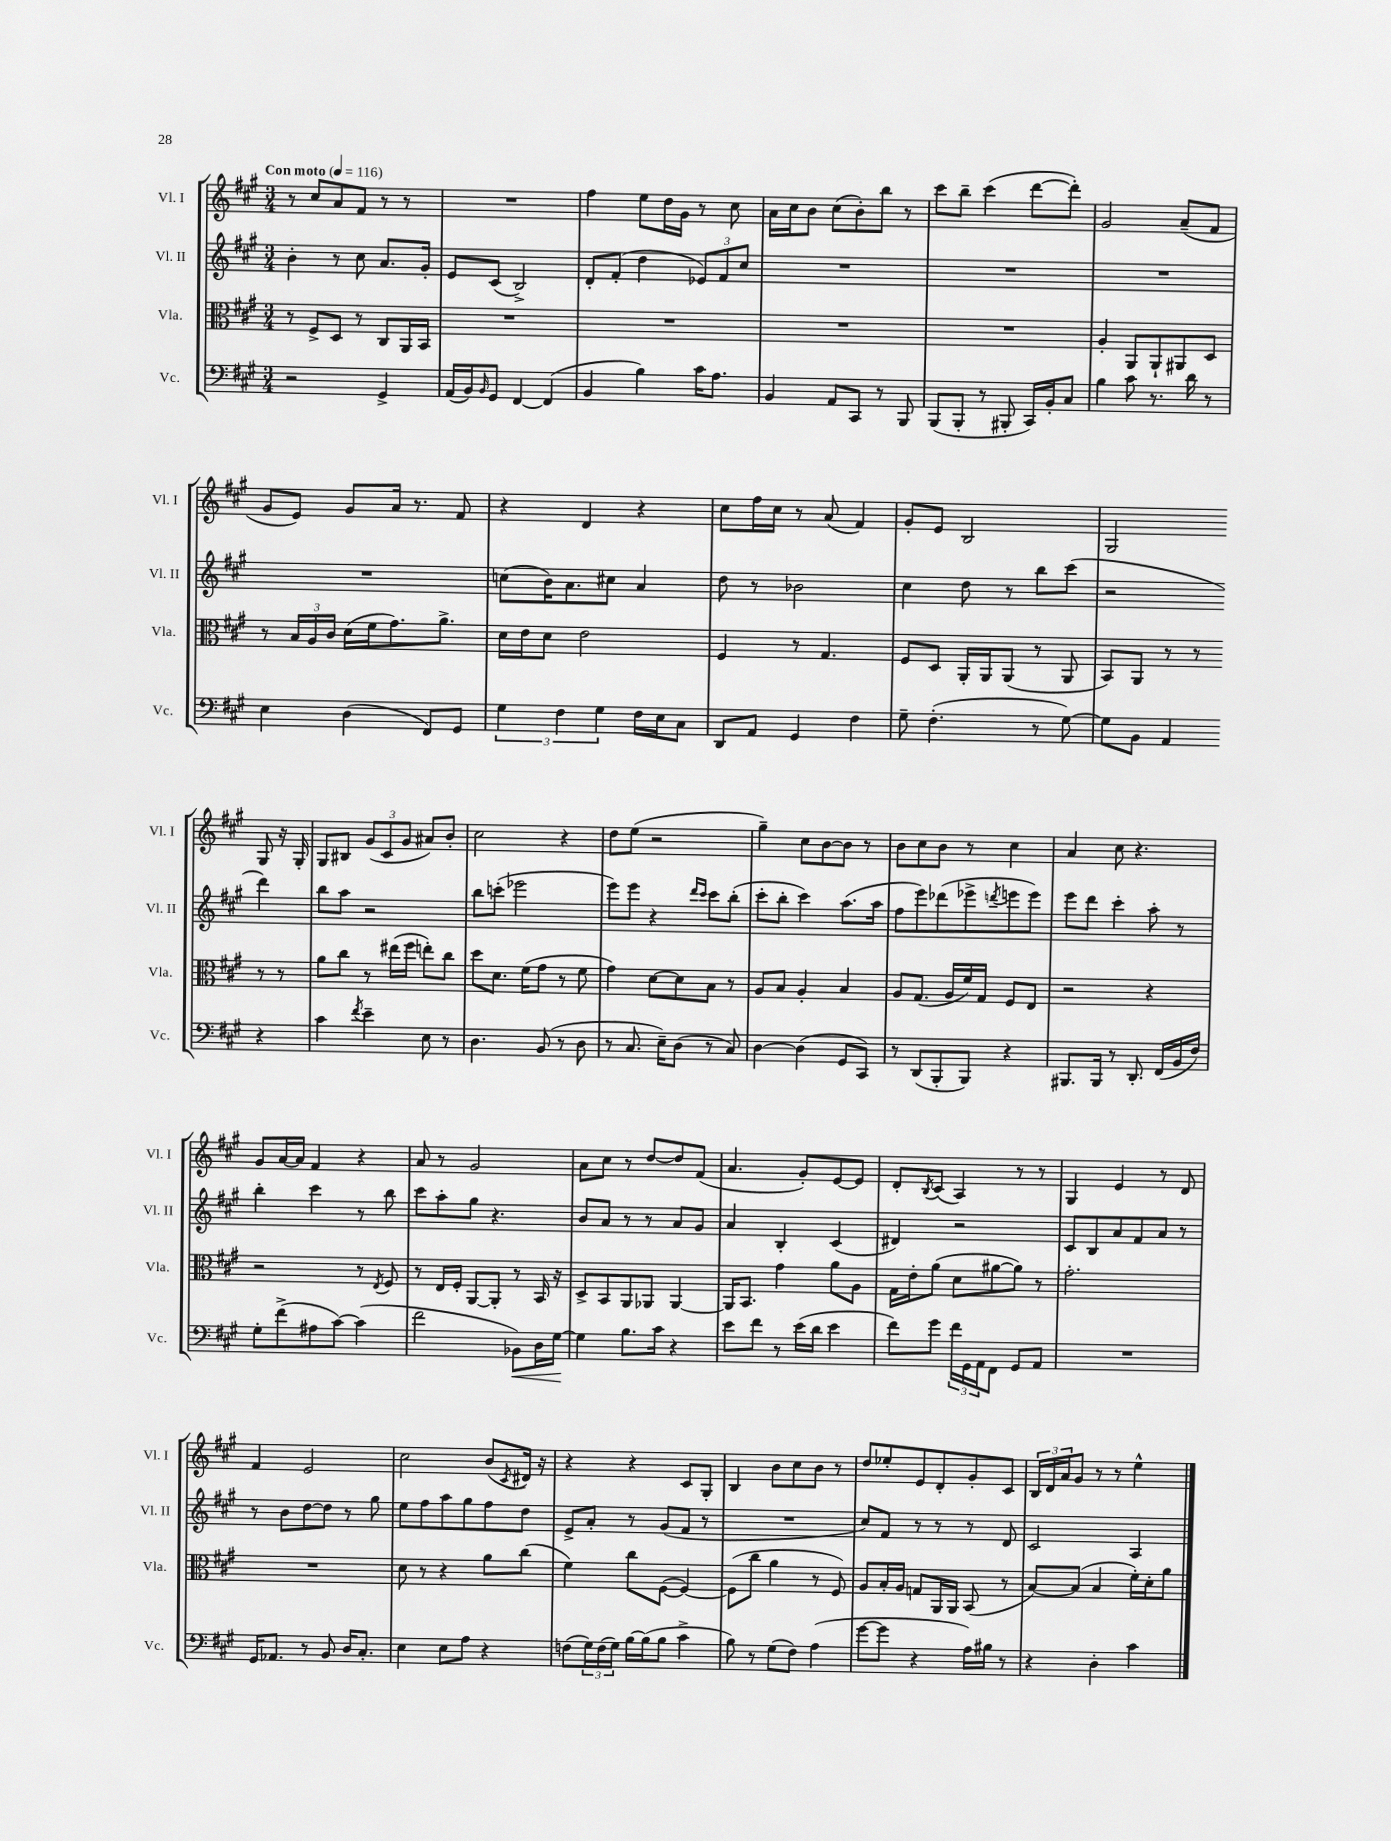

**kern	**kern	**kern	**kern
*staff4	*staff3	*staff2	*staff1
*clefF4	*clefC3	*clefG2	*clefG2
*k[f#c#g#]	*k[f#c#g#]	*k[f#c#g#]	*k[f#c#g#]
*M3/4	*M3/4	*M3/4	*M3/4
*MM116	*MM116	*MM116	*MM116
2r	8r	4b'	8r
.	8F#^	.	8cc#
.	8D	8r	8a
.	8r	8cc#	8f#
4GG#^	8C#	8.a	8r
.	16AA	.	8r
.	16BB	16g#'	.
=	=	=	=
(16AA	2.r	8e	2.r
16BB)	.	.	.
16qqBB	.	.	.
8GG#	.	(8c#	.
[4FF#	.	2B^)	.
(4FF#]	.	.	.
=	=	=	=
4BB	2.r	8d'	4ff#
.	.	(8f#'	.
4B)	.	4dd	8ee
.	.	.	16dd
.	.	.	16g#
16c#	.	12e-)	8r
8.A	.	.	.
.	.	12f#	.
.	.	.	8cc#
.	.	12cc#	.
=	=	=	=
4BB	2.r	2.r	16a
.	.	.	16cc#
.	.	.	8b
8AA	.	.	(8cc#
8CC#	.	.	8b')
8r	.	.	8bb
8BBB	.	.	8r
=	=	=	=
(8BBB	2.r	2.r	8ccc#
8BBB'	.	.	8bb~
8r	.	.	(4ccc#
8BBB#'	.	.	.
16CC#)	.	.	[8ddd
16BB'	.	.	.
8C#	.	.	8ddd'])
=	=	=	=
4B	4A'	2.r	2g#
8c#	8AA	.	.
8.r	8AA`	.	.
.	8AA#	.	(8a~
16d	.	.	.
8r	8D	.	8f#
=	=	=	=
4E	8r	2.r	8g#
.	24B	.	8e)
.	24A	.	.
.	24c#	.	.
(4D	(16d	.	8g#
.	16f#	.	.
.	8.g#)	.	16a
.	.	.	8.r
8FF#)	.	.	.
.	8.a^	.	.
8GG#	.	.	8f#
=	=	=	=
6G#	16d	(8cc	4r
.	16e	.	.
.	8d	16b)	.
6F#	.	.	.
.	.	8.a	.
.	2e	.	4d
6G#	.	.	.
.	.	8cc#	.
16F#	.	4a	4r
16E	.	.	.
8C#	.	.	.
=	=	=	=
8DD	4F#	8dd	8cc#
8AA	.	8r	16ff#
.	.	.	16cc#
4GG#	8r	2b-	8r
.	4.G#	.	(8a
4F#	.	.	4f#)
=	=	=	=
8G#~	8F#	4cc#	8g#'
(4.F#'	8D	.	8e
.	16AA'	8dd	2B
.	16AA	.	.
.	(8AA	8r	.
8r	8r	8bb	.
[8G#)	8AA	(8ccc#	.
=	=	=	=
8G#]	8BB)	2r	2G#
8BB	8AA	.	.
4AA	8r	.	.
.	8r	.	.
4r	8r	4ddd)	8G#
.	8r	.	16r
.	.	.	16G#'
=	=	=	=
4c#	8a	8bb	8G#
.	8cc#	8aa	8B#
8qf#	.	.	.
4e~	8r	2r	(12g#
.	.	.	12c#
.	(16ee#	.	.
.	.	.	12g#
.	16ff#	.	.
8E	8ee')	.	8a#)
8r	8cc#	.	8b'
=	=	=	=
4.D	8dd	8bb	2cc#
.	8.d	(8ccc'	.
.	.	2eee-	.
.	(16f#	.	.
(8BB	8g#	.	.
8r	8r	.	4r
8D	8f#	.	.
=	=	=	=
8r	4g#)	8eee)	8dd
8.C#	.	8eee	(8ee
.	[8d	4r	2r
16E~)	.	.	.
(8D	8d]	.	.
.	.	16qqddd	.
.	.	16qqccc#	.
8r	8B	8ccc#	.
8C#)	8r	(8bb'	.
=	=	=	=
[4D	8A	8ccc#'	4gg#~)
.	8B	8bb'	.
(4D]	4A'	4ccc#)	8cc#
.	.	.	[8b
8GG#	4B	(8.aa	8b]
8CC#)	.	.	8r
.	.	16aa	.
=	=	=	=
8r	8A	8ff#	8b
(8DD	(8.G#	8eee)	8cc#
8BBB'	.	(8ddd-	8b
.	16A	.	.
8BBB)	16f#)	8eee-^	8r
.	16G#	.	.
.	.	8qddd	.
4r	8F#	8eee	4cc#
.	8E	8eee)	.
=	=	=	=
8.BBB#	2r	8eee	4a
.	.	8ddd	.
16BBB#	.	.	.
8r	.	4ccc#'	8cc#
8.DD'	.	.	4.r
.	4r	8aa'	.
(16FF#	.	.	.
16BB	.	8r	.
16F#)	.	.	.
=	=	=	=
8G#'	2r	4bb'	8g#
(8f#^	.	.	[16a
.	.	.	16a]
8A#	.	4ccc#	4f#
[8c#)	.	.	.
(4c#]	8r	8r	4r
.	8qE	.	.
.	8F#	8bb	.
=	=	=	=
2f#	8r	8ccc#	8a
.	16E	8aa'	8r
.	16F#'	.	.
.	[8AA	8gg#	2g#
.	8AA']	4.r	.
8BB-)	8r	.	.
16D	16BB	.	.
[16G#	16r	.	.
=	=	=	=
4G#]	8D^	8b	8a
.	8BB	8a	8cc#
8.B	8AA	8r	8r
.	8AA-	8r	[8dd
16c#	.	.	.
4r	[4AA-	8a	8dd]
.	.	8g#	(8f#
=	=	=	=
8e	16AA-]	4a	4.a
.	8.BB	.	.
8f#	.	.	.
8r	4g#	4B'	.
(16e	.	.	8g#')
16d	.	.	.
4e	8a	(4c#	[8e
.	8A	.	8e]
=	=	=	=
8f#)	16G#	4d#)	8d'
.	16e'	.	.
.	.	.	8qB
8g#	(8a	.	(8c#
24f#	8d	2r	4A)
24GG#	.	.	.
24AA	.	.	.
8FF#	[8a#	.	.
8GG#	8a#])	.	8r
8AA	8r	.	8r
=	=	=	=
2.r	2.g#'	8c#	4G#
.	.	8B	.
.	.	8a	4e
.	.	8f#	.
.	.	8a	8r
.	.	8r	8d
=	=	=	=
16GG#	2.r	8r	4f#
8.AA-	.	.	.
.	.	8b	.
8r	.	[8dd	2e
8BB	.	8dd]	.
16D	.	8r	.
8.C#'	.	.	.
.	.	8gg#	.
=	=	=	=
4E	8d	8ee	2cc#
.	8r	8ff#	.
8E	4r	8aa	.
8A	.	8gg#	.
4r	8a	8ff#	(8b
.	.	.	8qc#
.	(8cc#	8dd	16d#)
.	.	.	16r
=	=	=	=
(8F	4f#)	8e^	4r
24G#)	.	8a'	.
(24F	.	.	.
24G#)	.	.	.
[16B	8cc#	8r	4r
(16B]	.	.	.
8B	([8F#	(8g#	.
4c#^	4F#_)	8f#	8c#
.	.	8r	8G#'
=	=	=	=
8B)	(8F#]	2.r	4B
8r	8cc#	.	.
(8G#	4a	.	8b
8F#)	.	.	8cc#
(4A	8r	.	8b
.	8F#)	.	8r
=	=	=	=
[8g#	8A	8cc#)	8dd
8g#]	16B'	8f#	8ee-'
.	16A	.	.
4r	8G	8r	8e
.	16AA	8r	8d'
.	16AA	.	.
16A)	(8BB	8r	8g#'
16B#	.	.	.
8r	8r	8d	8c#
=	=	=	=
4r	[8B)	2c#	24B
.	.	.	24d
.	.	.	24a
.	(8B]	.	8g#
4D'	4B	.	8r
.	.	.	8r
4c#	16f#')	4A	4ee^^
.	16d'	.	.
.	8a	.	.
==	==	==	==
*-	*-	*-	*-
